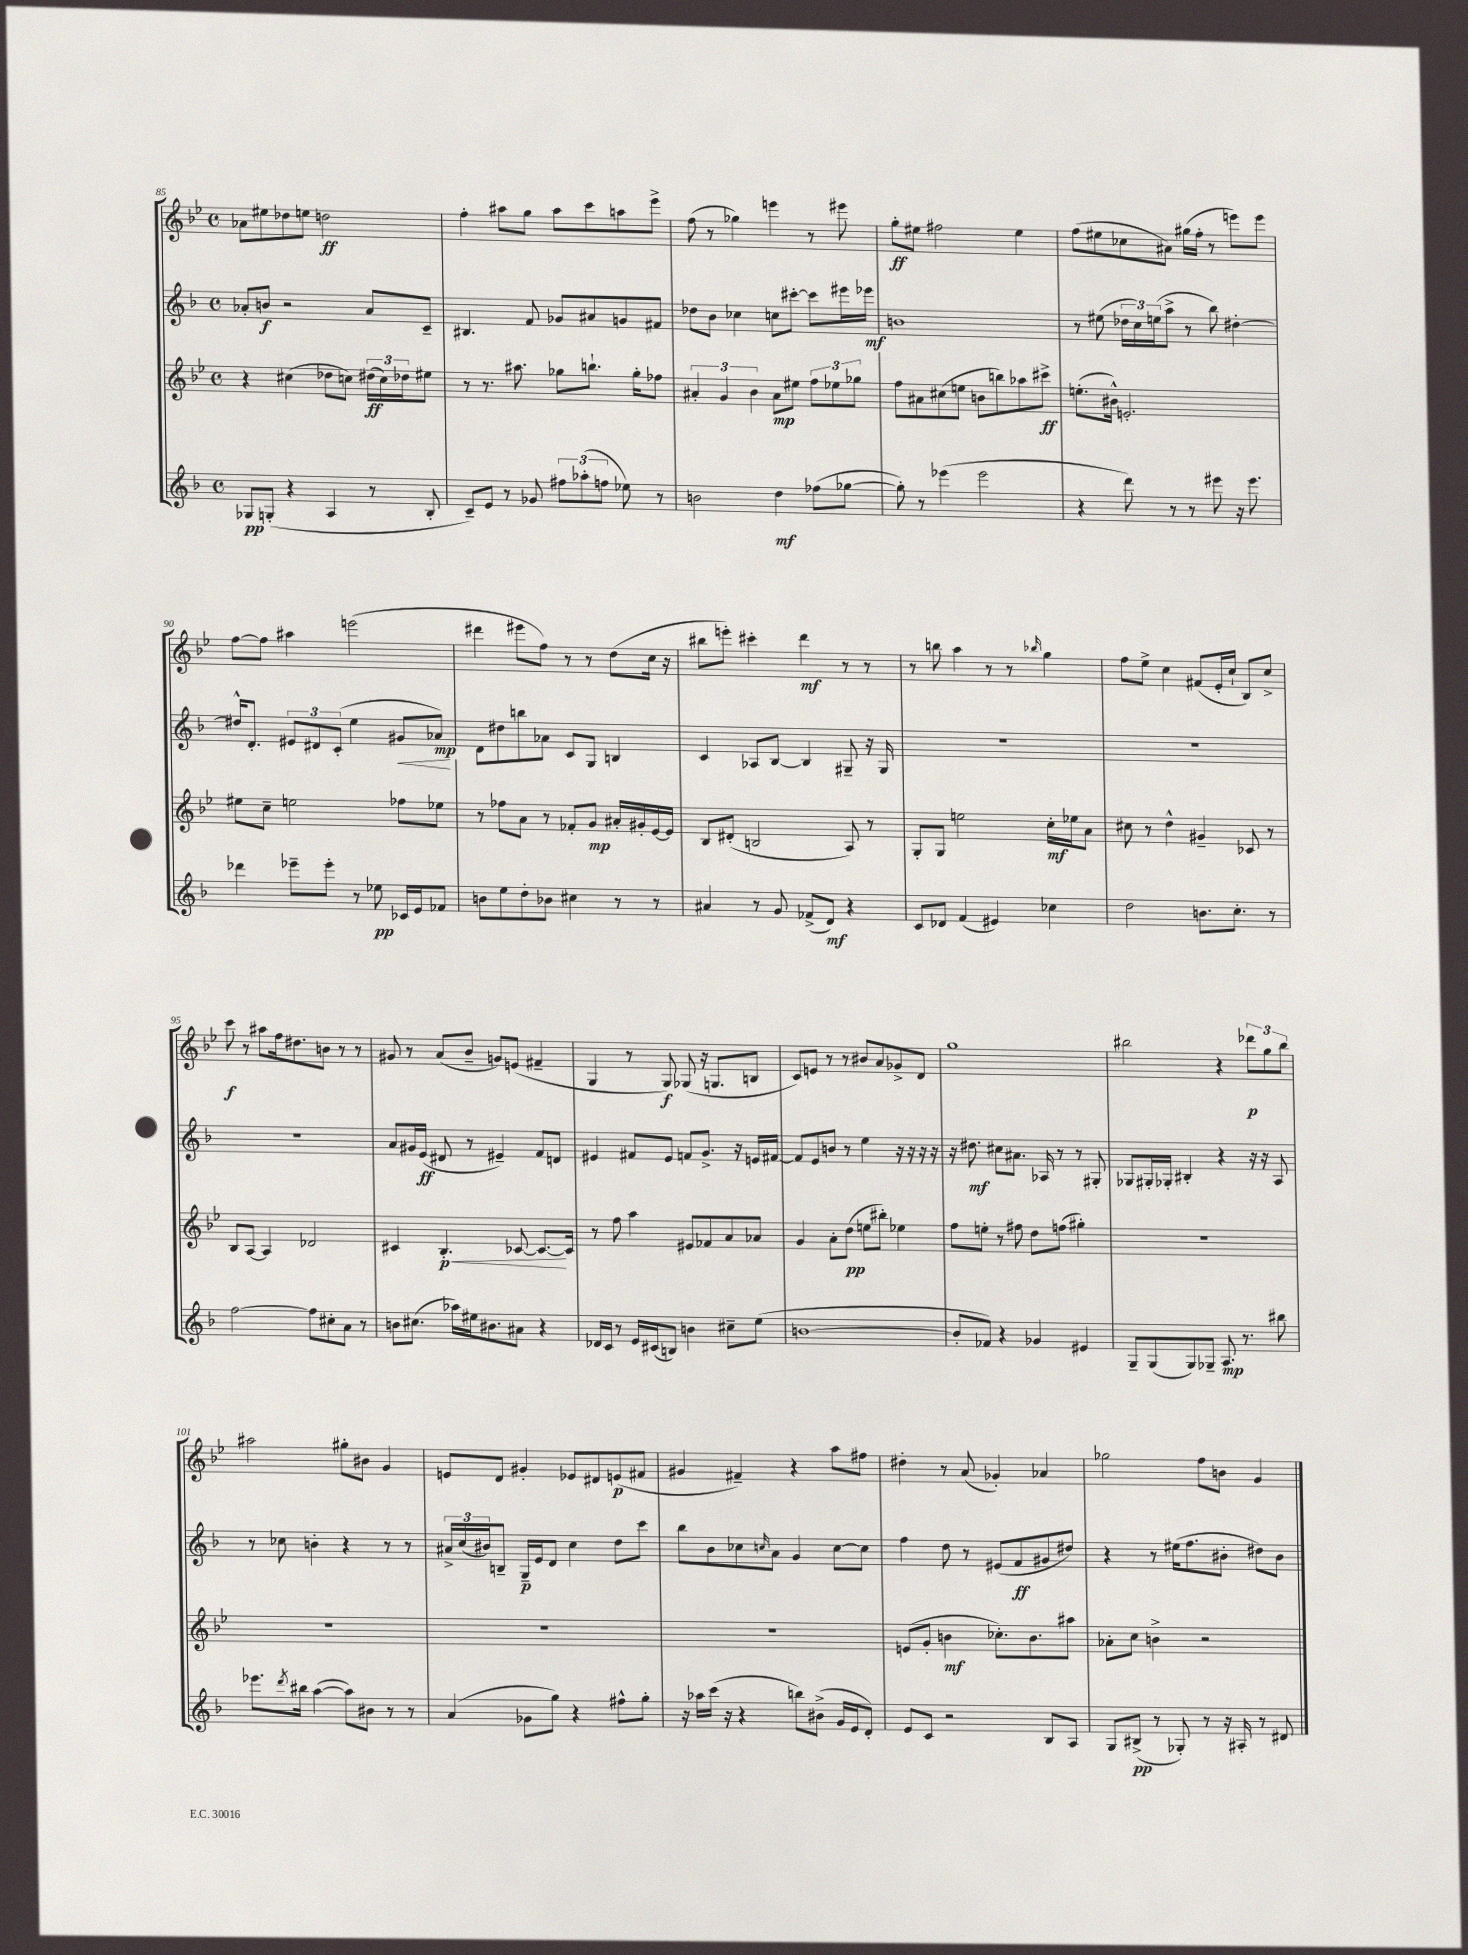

**kern	**kern	**kern	**kern
*staff4	*staff3	*staff2	*staff1
*clefG2	*clefG2	*clefG2	*clefG2
*k[b-]	*k[b-e-]	*k[b-]	*k[b-e-]
*M4/4	*M4/4	*M4/4	*M4/4
*met(c)	*met(c)	*met(c)	*met(c)
8G-/L	4r	8a-'/L	8a-\L
(8G'/J	.	8b/J	8ee#\
4r	(4cc#\	2r	8dd-\
.	.	.	8ee\J
4A/	8dd-\L	.	2dd\
.	8cc\J)	.	.
8r	(24dd#\LL	8a-/L	.
.	24cc\)	.	.
.	24dd-\J	.	.
8B-'/	8ee#\J	8c~/J	.
=	=	=	=
8c~/L)	8r	4.B#/	4ff'\
8e/J	8.r	.	.
8r	.	.	8aa#\L
.	8.aa#\	.	.
8g-/	.	8f/	8gg\J
12ff#\L	8gg-\L	8g-/L	8aa#\L
(12aa-'\	.	.	.
.	8.bb`\J	8a#/	8ccc\
12ff\J	.	.	.
8ee-\)	.	8g/	8aa\
.	16gg-'\LK	.	.
8r	8ff-\J	8f#/J	8eee-^\J
=	=	=	=
2b\	6a#'/	8dd-\L	(8ff\
.	.	8b-\J	8r
.	6g/	.	.
.	.	4cc-\	4gg-\)
.	6b-\	.	.
4dd\	8a#\L	8cc\L	4eee\
.	8ee#\J	[8ccc#'\J	.
(8ff-\L	12ff\L	8ccc#\]L	8r
.	12ee-\	.	.
[8gg-\J	.	16eee#\L	8eee#\
.	12gg-\J	.	.
.	.	16eee-\JJ	.
=	=	=	=
8gg-'\])	8ff\L	1b	8gg'\L
8r	8a#\	.	8ee#\J
(4eee-\	(8cc#\	.	2ff#\
.	8ee\J	.	.
2eee-\	8b\L	.	.
.	8bb\)	.	.
.	8aa-\	.	4ee#\
.	8ccc#^\J	.	.
=	=	=	=
4r	(8.ee'\L	8r	(8ff\L
.	.	(8ee#\	8ee#\
.	16b#^^\Jk)	.	.
8ddd\)	2.e'/	24dd-\LL	8cc-\
.	.	24cc\)	.
.	.	(24ee\J	.
8r	.	8aa^\J	8a#\J)
8r	.	8r	(16gg#\LL
.	.	.	16ff'\JJ
8eee#\	.	8bb-\)	8r
16r	.	[4dd#'\	8eee\L)
8.eee#\	.	.	.
.	.	.	8eee\J
=	=	=	=
4ddd-\	8ee#\L	16dd#^^/]LK	[8ff\L
.	.	8.d'/J	.
.	8cc~\J	.	8ff\]J
8eee-~\L	2ee\	12e#/L	4aa#\
.	.	12d#/	.
8eee-'\J	.	.	.
.	.	(12c'/J	.
8r	.	4ee\	(2eee\
8ee-\	.	.	.
16c-/LL	8ff-\L	8g#/L	.
16e/J	.	.	.
8f-/J	8ee-\J	8a-/J)	.
=	=	=	=
8b\L	8r	8d\L	4ddd#\
8ee\	8ff-\L	8dd#\	.
8dd'\	8a\J	8bb\	8eee#\L
8b-\J	8r	8a-\J	8ff\J)
4cc#\	8f-'/L	8c/L	8r
.	8g/J	8G/J	8r
8r	16a#'/LL	4B/	(8dd\L
.	16g#'/	.	.
8r	[16e-/	.	16cc\Jk
.	16e-/]JJ	.	16r
=	=	=	=
4a#/	8B-/L	4c/	8bb#\L
.	(8d#'/J	.	8eee'\J)
8r	2B/	8A-/L	4ccc#'\
8g/	.	[8B-/J	.
(8f-^/L	.	4B-/]	4ddd\
8d/J)	.	.	.
4r	8A/)	8G#~/	8r
.	8r	16r	8r
.	.	16G#/	.
=	=	=	=
8c/L	8G'/L	1r	8r
8d-/J	8G/J	.	8bb\
(4f/	2ee\	.	4aa\
4e#/)	.	.	8r
.	.	.	8r
.	.	.	16qqbb-/
4cc-\	16cc'\LL	.	4gg\
.	16ee-\J	.	.
.	8a\J	.	.
=	=	=	=
2dd\	8cc#\	1r	8ff\L
.	8r	.	8ee-^\J
.	4dd^^\	.	4cc\
8.b\L	4g#~/	.	(8f#/L
.	.	.	16e-'/L
8.cc'\J	.	.	16cc`/JJ
.	8c-/	.	8B-/L)
8r	8r	.	8cc^/J
=	=	=	=
[2ff\	8B-/L	1r	8ccc\
.	[8A/J	.	8r
.	4A/]	.	8aa#\L
.	.	.	16ff\k
.	.	.	8.dd#\
8ff\]L	2d-/	.	.
8cc#'\	.	.	8b\J
8a\J	.	.	8r
8r	.	.	8r
=	=	=	=
8b\L	4c#/	8a/L	8g#/
(8.cc#\J	.	16g#/L	8r
.	.	(16e/JJ	.
.	4.B-'/	8d#/	(8a/L
16aa-\LL)	.	.	.
16ee#\J	.	8r	8b-~/J
8.b#\	.	.	.
.	.	4e#~/)	8g/L)
8a#\J	[8c-/	.	(8e/J
4r	8.c-/_L	8f/L	4f#~/
.	.	8d/J	.
.	16c-/]Jk	.	.
=	=	=	=
16d-/LL	8r	4e#/	4G/
16c/JJ	.	.	.
8r	8ff\	.	.
16e/LL	4aa\	8f#/L	8r
(16c#/J	.	.	.
8B/J)	.	8e#/J	8G/)
4b\	8e#/L	8f/L	(8G-/
.	8f-/	8.g^/J	16r
.	.	.	8.G/L
8cc#~\L	8a/	.	.
.	.	16r	.
(8ee\J	8a-/J	16e/LL	8B/J
.	.	[16f#/JJ	.
=	=	=	=
[1b	4g/	8f#/]L	8c/L)
.	.	8e/	8e/J
.	8a'\L	8b/J	8r
.	(8dd\J	8r	8r
.	8ee\L	4ee\	8b#/L
.	8bb#'\J)	.	8a/
.	4ee-\	16r	8g-^/
.	.	16r	.
.	.	16r	8d/J
.	.	16r	.
=	=	=	=
8b'/]L	8ff\L	16r	1gg
.	.	8.dd#\	.
8f-/J)	8ee'\J	.	.
4r	8r	8cc#\L	.
.	8ff#\	8.a#\J	.
4g-/	8dd\L	.	.
.	.	16A-/	.
.	(8ff\J	8r	.
4e#/	4gg#'\)	8r	.
.	.	8G#'/	.
=	=	=	=
8G~/L	1r	8G-/L	2bb#\
(8G/	.	16G#'/L	.
.	.	16G-'/JJ	.
8G/)	.	4B#'/	.
8G-~/J	.	.	.
8.A/	.	4r	4r
8.r	.	.	.
.	.	16r	12ddd-\L
.	.	16r	.
.	.	.	12gg\
8bb#\	.	8A/	.
.	.	.	12bb#\J
=	=	=	=
8.eee-\L	1r	8r	2aa#\
.	.	8cc-\	.
8qddd/	.	.	.
16bb#\Jk	.	.	.
([4aa\	.	4b'\	.
8aa\]L)	.	4r	8gg#'\L
8b#\J	.	.	8b#\J
8r	.	8r	4g/
8r	.	8r	.
=	=	=	=
(4a/	1r	24a#^/LL	8e/L
.	.	(24cc/	.
.	.	24b#/J)	.
.	.	8B~/J	8d/J
8g-\L	.	16G~/LL	4g#'/
.	.	16e/J	.
8gg\J)	.	8d/J	.
4r	.	4cc\	8e-/L
.	.	.	8d#/
8ff#^^\L	.	8dd\L	(8e/
8gg'\J	.	8ccc\J	8f#/J
=	=	=	=
16r	1r	8bb-\L	4g#/
16aa-\LL	.	.	.
(16ccc\JJ	.	8b-\	.
16r	.	.	.
4r	.	8cc-\	4f#~/)
.	.	16qqcc/	.
.	.	8a\J	.
8bb\L)	.	4g/	4r
(8b#^\J	.	.	.
16g/LL	.	[8cc\L	8aa\L
16e/J	.	.	.
8d'/J)	.	8cc\]J	8ff#\J
=	=	=	=
8e/L	(8e/L	4ff\	4dd#'\
8c/J	8g'/J	.	.
2r	4b\	8dd\	8r
.	.	8r	(8a/
.	8.cc-'\L)	(8e#/L	4g-'/)
.	.	8f/	.
.	8.b\	.	.
8B-/L	.	8g#/	4a-/
8A/J	8aa#\J	8dd#/J)	.
=	=	=	=
8G/L	8a-'\L	4r	2gg-\
(8B#^/J	8cc\J	.	.
8r	4b^\	8r	.
8G-'/)	.	(16ee#\LK	.
.	.	8.ff\	.
8r	2r	.	8ff\L
16r	.	8b#'\J	8b\J
16A#'/	.	.	.
8r	.	8dd#\L)	4g/
8d#/	.	8b#\J	.
==	==	==	==
*-	*-	*-	*-
